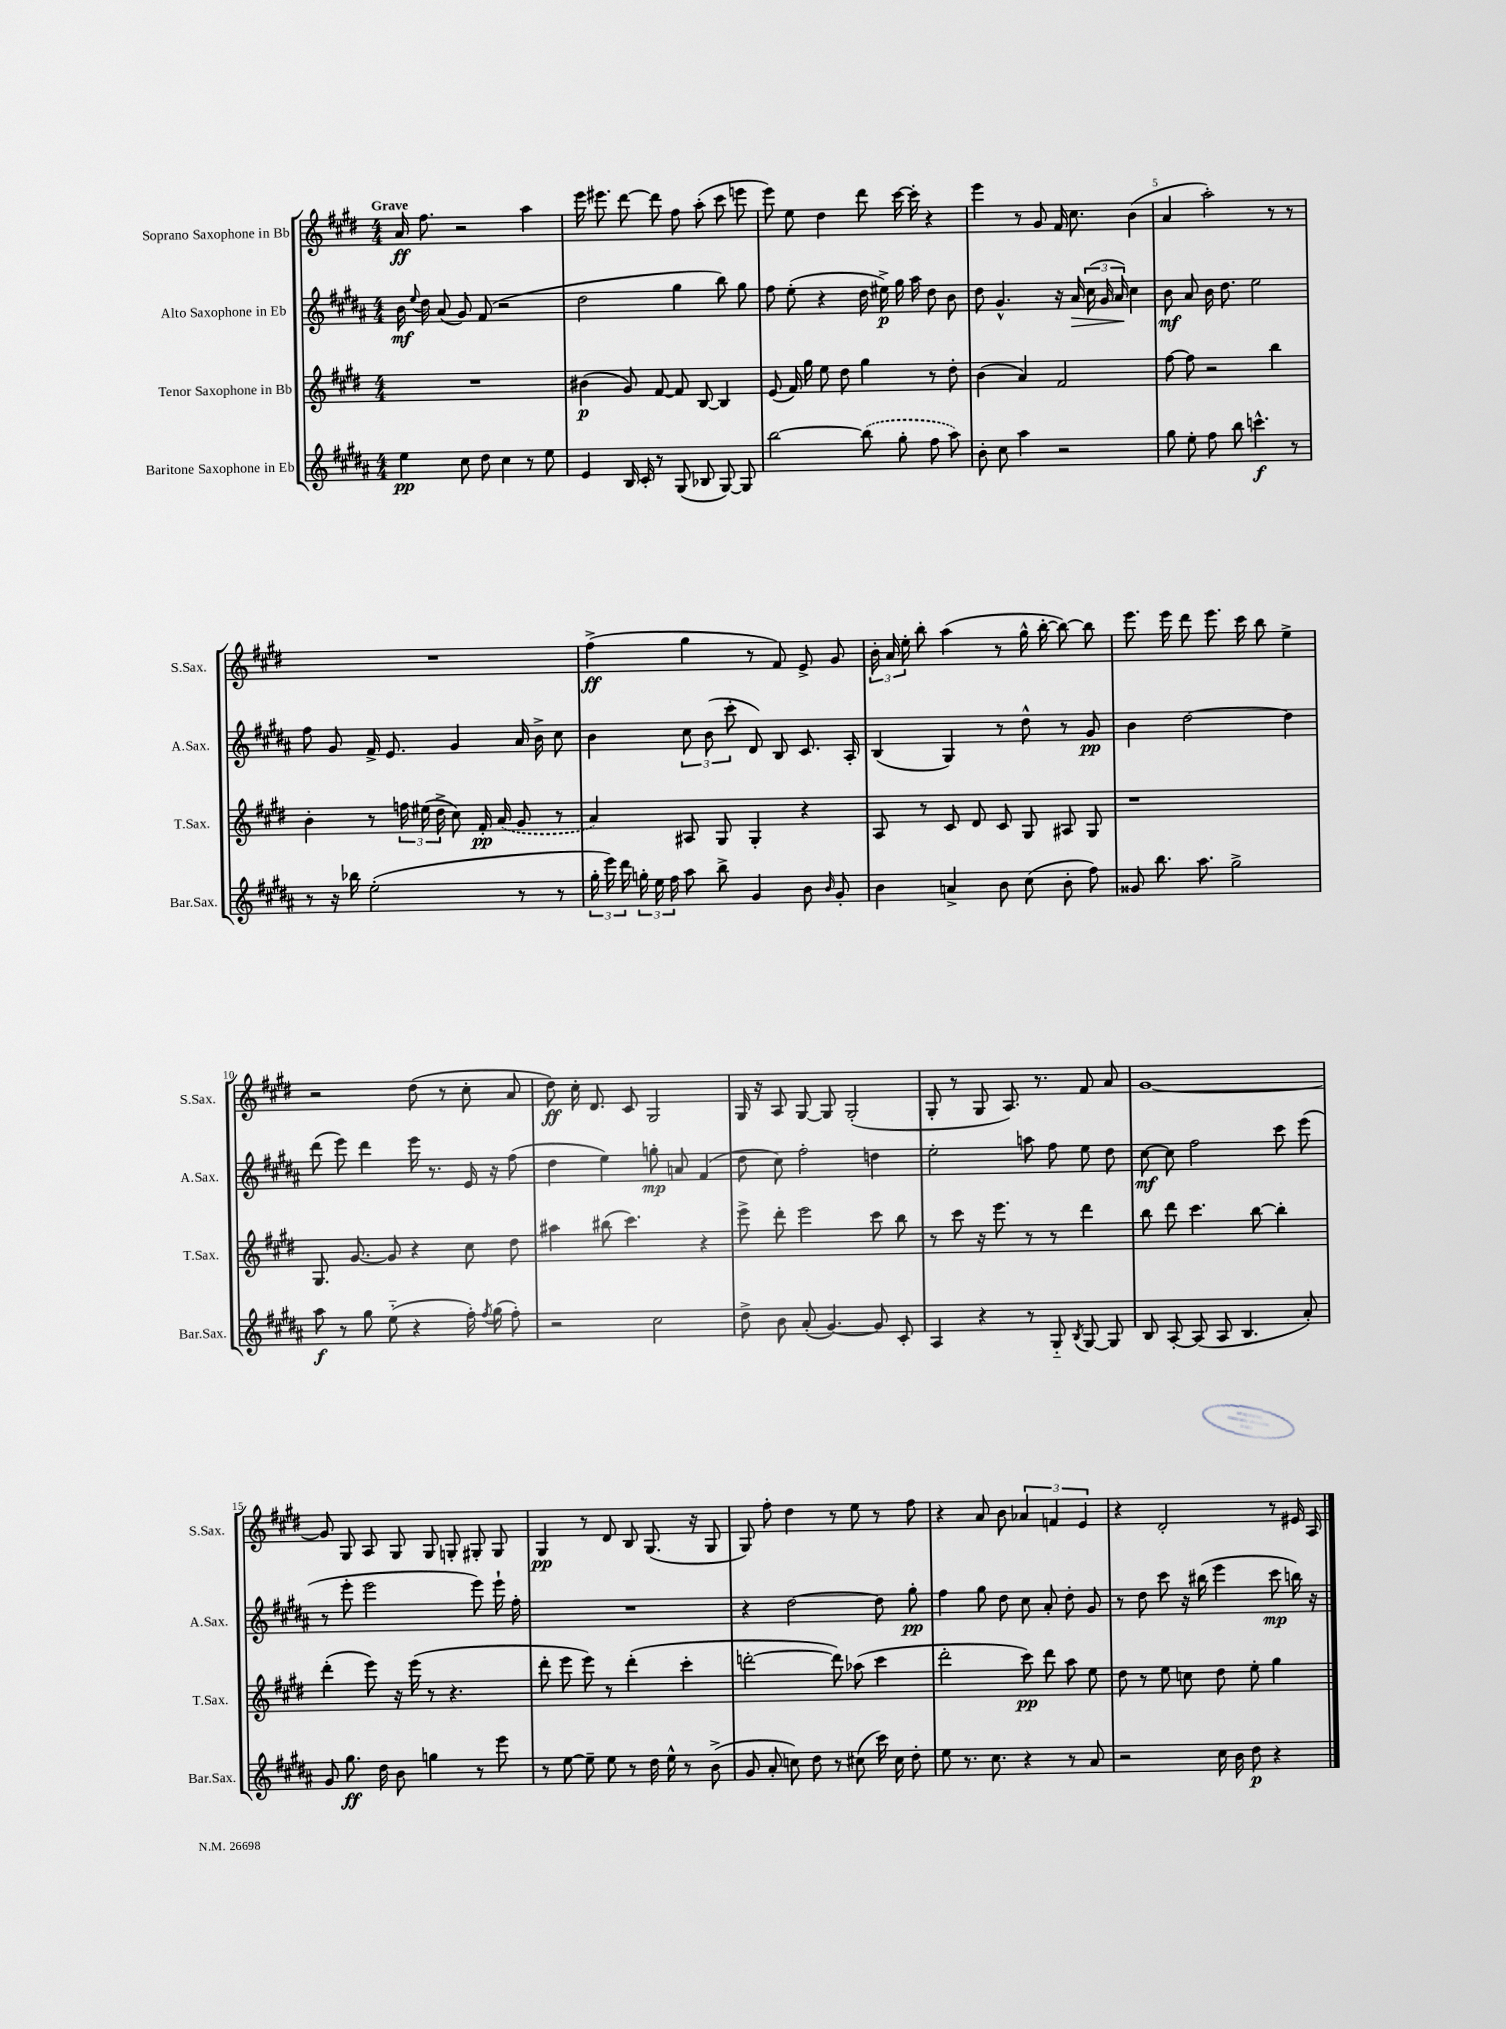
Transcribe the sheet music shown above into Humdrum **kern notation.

**kern	**kern	**kern	**kern
*staff4	*staff3	*staff2	*staff1
*clefG2	*clefG2	*clefG2	*clefG2
*k[f#c#g#d#a#]	*k[f#c#g#d#]	*k[f#c#g#d#a#]	*k[f#c#g#d#]
*M4/4	*M4/4	*M4/4	*M4/4
4ee\	1r	16b\	16a/
.	.	8qqee/	.
.	.	16dd#\	8.ff#\
.	.	(8a#/	.
8cc#\	.	8g#/)	2r
8dd#\	.	(8f#/	.
4cc#\	.	2r	.
8r	.	.	4aa\
8ee\	.	.	.
=	=	=	=
4e/	(4b#\	2dd#\	16eee\
.	.	.	8.eee#\
16B/	8g#/)	.	[8ddd#\
16c#'/	.	.	.
8r	[8f#/	.	8ddd#\]
(8G#/	8f#/]	4gg#\	8ff#\
8B-/	[8B/	.	(8aa'\
[8G#/)	4B/]	8bb\)	8ccc#\
8G#/]	.	8gg#\	8eee\
=	=	=	=
[2bb\	(8e/	8ff#\	8eee\)
.	16f#/)	(8ee'\	8ee\
.	16gg#\	.	.
.	8ee\	4r	4dd#\
.	8dd#\	.	.
(8bb\]	4gg#\	16dd#\	8ddd#\
.	.	16ee#^\)	.
8gg#'\	.	16gg#\	[16ccc#\
.	.	16aa#\	16ccc#'\]
8ff#\	8r	8dd#\	4r
8aa#\)	8dd#'\	8b\	.
=	=	=	=
8b'\	(4b\	8dd#\	4eee\
8cc#\	.	4.g#^^/	.
4aa#\	4a/)	.	8r
.	.	.	8g#/
2r	2f#/	16r	16f#/
.	.	16a#/	8.cc#\
.	.	(24cc#\	.
.	.	24g#/	.
.	.	24a#/)	.
.	.	4cc#\	(4b\
=	=	=	=
8gg#\	[8ff#\	8b\	4a/
8ee'\	8ff#\]	8a#/	.
8ff#\	2r	16b\	2aa'\)
.	.	8.dd#\	.
8bb\	.	.	.
4.ccc^^\	.	2ee\	.
.	4bb\	.	8r
8r	.	.	8r
=	=	=	=
8r	4b'\	8ff#\	1r
16r	.	8g#/	.
16bb-\	.	.	.
(2ee'\	8r	16f#^/	.
.	.	8.e/	.
.	24ff\	.	.
.	(24ee#\	.	.
.	24dd#^\	.	.
.	8cc#\)	4g#/	.
.	16f#'/	.	.
.	(16a/	.	.
8r	8g#/	16a#/	.
.	.	16b^\	.
8r	8r	8cc#\	.
=	=	=	=
24gg#'\	4a/)	4b\	(4ff#^\
24eee\)	.	.	.
24ddd#\	.	.	.
24gg'\	.	.	.
24ee\	.	.	.
24ff#\	.	.	.
8aa#\	8A#/	12cc#\	4gg#\
.	.	(12b\	.
8bb^\	8G#/	.	.
.	.	12ccc#'\	.
4g#/	4G#'/	8d#/)	8r
.	.	8B/	8f#/)
8b\	4r	8.c#/	8e^/
16qqb/	.	.	.
8g#'/	.	.	8g#/
.	.	16A#'/	.
=	=	=	=
4b\	8A/	(4B/	24b'\
.	.	.	24a/
.	.	.	24ee'\
.	8r	.	8bb'\
4a^/	8c#/	4G#/)	(4aa\
.	8d#/	.	.
8b\	8c#/	8r	8r
(8cc#\	8G#/	8dd#^^\	16gg#^^\
.	.	.	[16bb'\
8b'\	8A#/	8r	8bb\_)
8ff#\)	8G#/	8g#/	8bb\]
=	=	=	=
8g##/	1r	4b\	8.eee\
8.bb\	.	.	.
.	.	.	16eee\
.	.	[2dd#\	8ddd#\
8.aa#\	.	.	.
.	.	.	8.eee\
2gg#^\	.	.	.
.	.	.	16ccc#\
.	.	.	8bb\
.	.	4dd#\]	4ee^\
=	=	=	=
8aa#\	8.G#/	(8ddd#\	2r
8r	.	8eee\)	.
.	[8.g#/	.	.
8gg#\	.	4ddd#\	.
(8ee'~\	8g#/]	.	.
4r	4r	16eee\	(8dd#\
.	.	8.r	.
.	.	.	8r
16ff#'\)	8cc#\	16e/	8cc#'\
8qff#/	.	.	.
(16gg#\	.	16r	.
8ff#'\)	8dd#\	(8ff#\	8a/
=	=	=	=
2r	4aa#\	4dd#\	8dd#\)
.	.	.	16cc#'\
.	.	.	8.d#/
.	(8bb#\	4ee\)	.
.	4.ccc#\)	.	8c#/
2cc#\	.	8gg'\	2G#/
.	.	8a/	.
.	4r	(4f#/	.
=	=	=	=
8dd#^\	8eee^\	8dd#\	16G#/
.	.	.	16r
8b\	8ddd#'\	8cc#\)	8A/
(8a#'/	2eee\	2ff#'\	[8G#/
[4.g#/)	.	.	8G#/]
.	.	.	(2G#'/
8g#/]	8ccc#\	4dd\	.
8c#'/	8bb\	.	.
=	=	=	=
4A#/	8r	2ee'\	8G#'/
.	8ccc#\	.	8r
4r	16r	.	8G#/
.	8.eee\	.	.
.	.	.	8.A/)
8r	8r	8aa\	.
.	.	.	8.r
8G#'~/	8r	8ff#\	.
8qB/	.	.	.
[8G#/	4ddd#\	8ee\	8f#/
8G#/]	.	8dd#\	8a/
=	=	=	=
8B/	8bb\	[8cc#\	[1g#
[8A#'/	8ddd#\	8cc#\]	.
(8A#/]	4.ccc#\	2ff#\	.
8A#/	.	.	.
4.B/	.	.	.
.	[8bb\	.	.
.	4bb'\]	8ccc#\	.
8a#'/)	.	(8eee\	.
=	=	=	=
8g#/	(4ddd#'\	8r	8g#/]
8.gg#\	.	8eee'\	8G#/
.	8eee\)	2eee\	8A/
16dd#\	.	.	.
8b\	16r	.	8G#/
.	(16eee\	.	.
4gg\	8r	.	8G#/
.	4.r	.	8G'/
8r	.	8eee\)	8G#'/
8eee\	.	16eee`\	8G#/
.	.	16ff#'\	.
=	=	=	=
8r	8ddd#'\	1r	4G#/
[8ee\	8eee\	.	.
8ee~\]	8eee\)	.	8r
8ee\	8r	.	8d#/
8r	(4ddd#'\	.	8B/
16dd#\	.	.	(8.G#/
16ee^^\	.	.	.
8r	4ccc#'\	.	.
.	.	.	16r
(8b^\	.	.	8G#/
=	=	=	=
8g#/	[2ddd'\	4r	8G#/)
8a#'/	.	.	8ff#'\
8cc\)	.	[2dd#\	4dd#\
8dd#\	.	.	.
8r	8ddd\])	.	8r
(8cc#\	(8aa-\	.	8ee\
16ccc#\)	4ccc#\	8dd#\]	8r
16cc#\	.	.	.
8dd#'\	.	8gg#'\	8ff#\
=	=	=	=
8ee\	2ddd#'\	4ff#\	4r
8.r	.	.	.
.	.	8gg#\	8a/
8.cc#\	.	.	.
.	.	8dd#\	8b\
4r	8ccc#\)	8cc#\	6a-/
.	8ddd#\	8a#'/	.
.	.	.	6f/
8r	8aa\	8dd#'\	.
.	.	.	6e/
8a#/	8ee\	8g#/	.
=	=	=	=
2r	8dd#\	8r	4r
.	8r	8dd#\	.
.	8ee\	8ccc#\	2d#'/
.	8cc\	16r	.
.	.	(16bb#\	.
16cc#\	8dd#\	4eee\	.
16b\	.	.	.
8dd#\	8ee'\	.	.
4r	4gg#\	8ccc#\	8r
.	.	16bb\)	16e#/
.	.	16r	16A/
==	==	==	==
*-	*-	*-	*-
